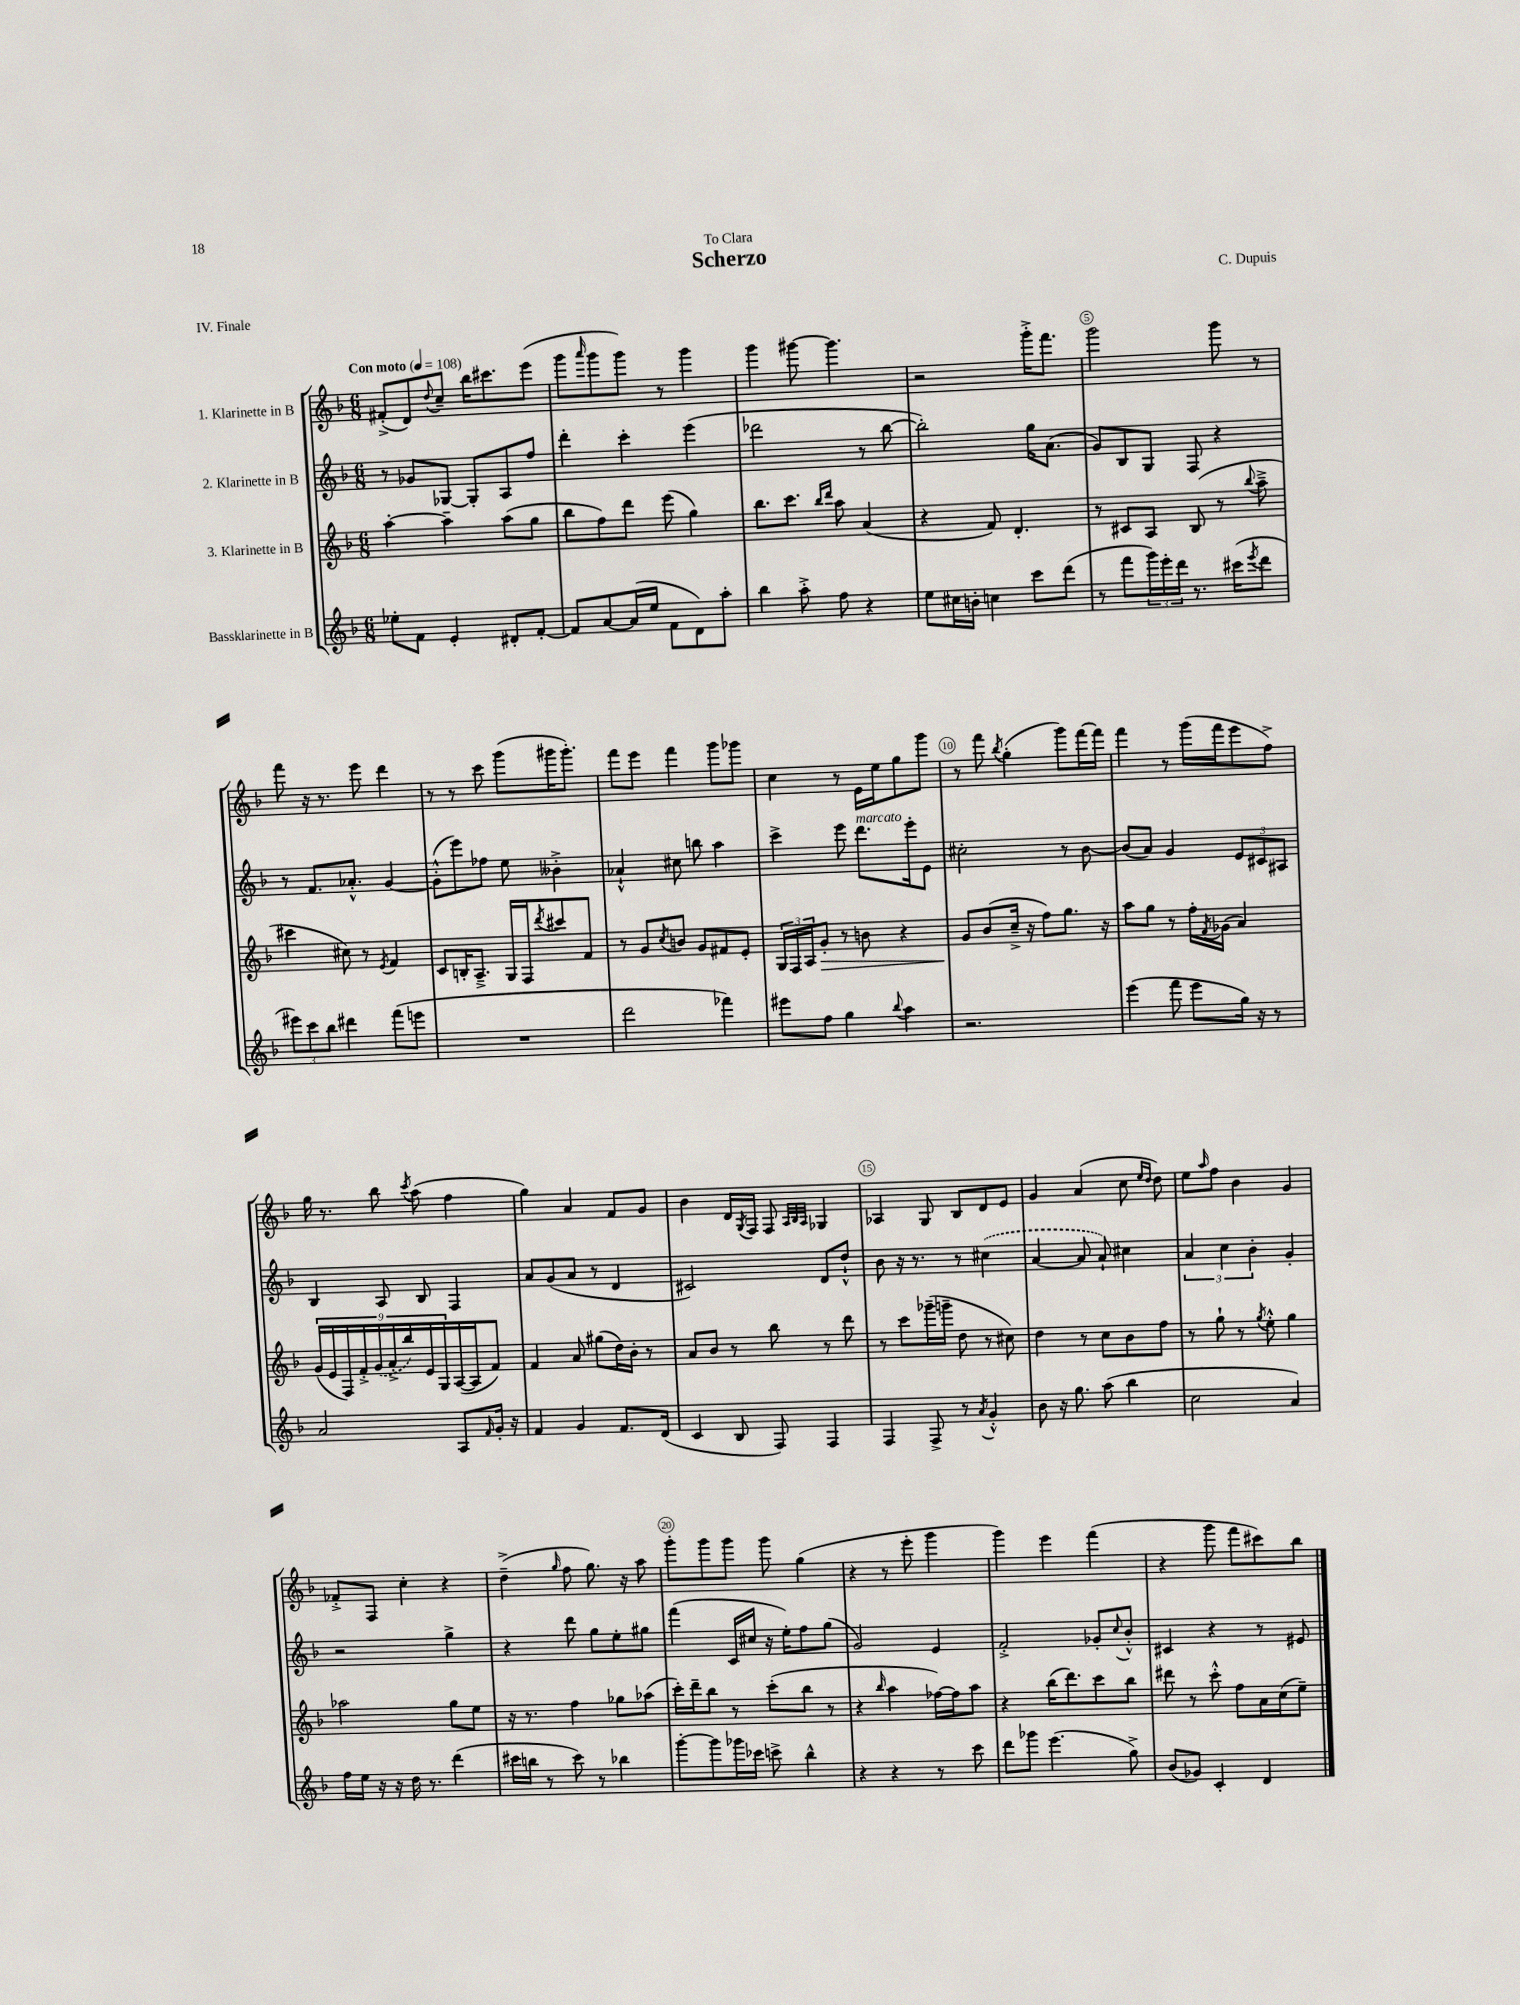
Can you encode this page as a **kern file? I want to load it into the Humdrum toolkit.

**kern	**kern	**kern	**kern
*staff4	*staff3	*staff2	*staff1
*clefG2	*clefG2	*clefG2	*clefG2
*k[b-]	*k[b-]	*k[b-]	*k[b-]
*M6/8	*M6/8	*M6/8	*M6/8
*MM108	*MM108	*MM108	*MM108
8ee-'\L	[4aa'\	8r	(8f#'^/L
8f\J	.	8g-/L	8d/)
.	.	.	8qqdd/
4e'/	4aa~\]	[8G-/J	8cc~/J
.	.	8G-'/]L	16bb-\LK
.	.	.	8.ccc#\
8d#'/L	(8aa\L	8A/	.
[8f'/J	8gg\J	8ff/J	(8eee\J
=	=	=	=
8f/]L	8bb-\L	4ddd'\	8ggg\L
.	.	.	16qqaaa/
[8a/	8ff\)	.	8ggg\
(16a/]L	8ddd\J	4ccc'\	8ggg\J)
16ee/JJ	.	.	.
8f\L	(8eee\	.	8r
8d\)	4gg\)	(4eee\	4ggg\
8aa'\J	.	.	.
=	=	=	=
4bb-\	8.bb-\L	2ddd-\	4ggg\
.	8.ccc\J	.	.
8aa'^\	.	.	[8ggg#\
.	16qqbb-/LL	.	.
.	16qqddd/JJ	.	.
8ff\	8aa\	.	4.ggg#\]
4r	(4a/	8r	.
.	.	[8bb-\	.
=	=	=	=
8ee\L	4r	2bb-'\])	2r
16cc#\L	.	.	.
16b'\JJ	.	.	.
4cc\	8f/)	.	.
.	4.d'/	.	.
8ccc\L	.	16gg\LK	16ggg'^\LK
.	.	(8.a\J	8.fff\J
(8ddd\J	.	.	.
=	=	=	=
8r	8r	8g/L)	2ggg\
8fff\L	8c#/L	8B-/	.
24ggg\L)	8A/J	8G/J	.
24eee'\	.	.	.
24ddd\JJ	.	.	.
8.r	(8B-/	8F/	.
.	8r	4r	8ggg\
(16ccc#\LK	.	.	.
8qeee/	8qqbb-/	.	.
8ddd\J	8aa~^\	.	8r
=	=	=	=
12eee#\L)	4ccc#\	8r	8fff\
12ccc\	.	.	.
.	.	8.f/L	16r
12bb-\J	.	.	.
.	.	.	8.r
4ddd#\	8cc#\)	.	.
.	.	8.a-'^^/J	.
.	8r	.	8eee\
.	8qe/	.	.
(8fff\L	4f/	[4g/	4ddd\
8eee\J	.	.	.
=	=	=	=
2.r	8c/L	(8g'^^\]L	8r
.	16B'/K	8eee\)	8r
.	8.A~^/J	.	.
.	.	8ff-\J	8ccc\
.	16G/LL	8ee\	(8ggg\L
.	16F/J	.	.
.	8qddd/	.	.
.	8ccc#/	4b--'^\	16ggg#\K
.	.	.	8.ggg#'\J)
.	8f/J	.	.
=	=	=	=
2ddd\	8r	4a-`^^/	8fff\L
.	8g/L	.	8eee\J
.	8qcc/	.	.
.	8b/J	8cc#\	4fff\
.	8g/L	8bb\	.
4fff-\)	8f#/	4aa\	8ggg\L
.	8e'/J	.	8ggg-\J
=	=	=	=
8eee#\L	24G/LL	4ccc^\	4cc\
.	24F/	.	.
.	24A/J	.	.
8ff\J	8g'/J	.	.
4gg\	8r	8eee\	8r
.	8b\	8.ddd\L	16e\LL
.	.	.	16ee\J
8qqbb-/	.	.	.
4aa\	4r	.	8gg\
.	.	16eee'\k	.
.	.	8e\J	8ggg\J
=	=	=	=
2.r	8g/L	2cc#'\	8r
.	(8b-/	.	8fff\
.	.	.	8qbb-/
.	16cc~^/Jk	.	(4gg'\
.	16r	.	.
.	8ff\L)	.	.
.	8.gg\J	8r	8ggg\L)
.	.	[8b-\	[16fff\L
.	16r	.	16fff\]JJ
=	=	=	=
(4eee\	8aa\L	(8b-/]L	4fff\
.	8gg\J	8a/J)	.
8fff\	8r	4g/	8r
8eee\L	16ff'\LL	.	(16ggg\LL
.	8qf/	.	.
.	(16g-\JJ	.	16fff\J
16gg\Jk)	4a/)	12e/L	8eee\
16r	.	.	.
.	.	12c#/	.
8r	.	.	8ff^\J)
.	.	12A#/J	.
=	=	=	=
2a/	(18g/LL	4B-/	16gg\
.	18e/	.	.
.	.	.	8.r
.	18F/)	.	.
.	18f'^/	.	.
.	(18g/	.	.
.	.	8A/	8bb-\
.	18a'^/	.	.
.	18bb-/)	.	.
.	.	.	8qccc/
.	.	8B-/	(8aa\
.	18e/	.	.
.	18G/	.	.
8A/L	([16A/	4F/	4ff\
.	16A/]J	.	.
16qqf/	.	.	.
16g'/Jk	8f/J)	.	.
16r	.	.	.
=	=	=	=
4f/	4f/	8a/L	4gg\)
.	.	(8g/	.
4g/	8a/	8a/J	4a/
.	(8gg#\L	8r	.
8.f/L	16dd\L)	4d/	8f/L
.	16b-'\JJ	.	.
.	8r	.	8g/J
(16d/Jk	.	.	.
=	=	=	=
4c/	8a/L	2c#/)	4b-\
.	8b-/J	.	.
8B-/	8r	.	16d/LL
.	.	.	8qG/
.	.	.	16F/JJ
8F/)	8bb-\	.	8F/
.	.	.	32qqA/LLL
.	.	.	32qqB-/
.	.	.	32qqA/JJJ
4F/	8r	8d/L	4G-/
.	8ddd\	8dd`^^/J	.
=	=	=	=
4F/	8r	8b-\	4A-/
.	8ccc\L	16r	.
.	.	8.r	.
8F^/	(16ggg-~\L	.	8G/
.	16ggg~\JJ	.	.
8r	8dd\	8r	8B-/L
8qa/	.	.	.
4g'^^/	8r	(4cc#\	8d/
.	8cc#\)	.	8e/J
=	=	=	=
8b-\	4dd\	[4a/	4g/
16r	.	.	.
8.gg\	.	.	.
.	8r	8a/]	(4a/
(8aa\	8cc\L	8a`/)	.
4bb-\	8b-\	4cc#\	8cc\
.	.	.	16qqee/LL
.	.	.	16qqdd/JJ
.	8ff\J	.	8dd\)
=	=	=	=
2cc\	8r	6a/	8ee\L
.	.	.	16qqaa/
.	8gg`\	.	8ff\J
.	.	6cc\	.
.	8r	.	4b-\
.	.	6b-'\	.
.	8qgg/	.	.
.	8ee'^^\	.	.
4a/)	4gg\	4g'/	4g/
=	=	=	=
16ff\LL	2aa-\	2r	8f-'^/L
16ee\JJ	.	.	.
16r	.	.	8F/J
16r	.	.	.
16dd\	.	.	4cc'\
8.r	.	.	.
(4ddd\	8gg\L	4gg^\	4r
.	8ee\J	.	.
=	=	=	=
16ccc#\LL	16r	4r	(4dd~^\
16bb\JJ	8.r	.	.
8r	.	.	.
.	.	.	16qqgg/
8ccc#\)	4ff\	8ddd\	8ff\
8r	.	8gg\L	8.gg\)
4bb-\	8gg-\L	8ee'\	.
.	.	.	16r
.	(8aa-\J	8gg#\J	8aa\
=	=	=	=
[8ggg'\L	16ccc'\LL)	(4fff\	8ggg'\L
.	16ddd~\J	.	.
8ggg\]	8bb-\J	.	8ggg\
16ggg-\L	8r	16c/LL	8ggg\J
16ccc-\JJ	.	16cc#/JJ	.
8ccc^\	(8ccc'\L	16r	8ggg\
.	.	16ee'\LK)	.
4bb-^^\	8bb-\J	8ff\	(4gg\
.	8r	(8gg\J	.
=	=	=	=
4r	4r	2g/)	4r
.	16qqbb-/	.	.
4r	4aa\	.	8r
.	.	.	8eee'\
8r	[16ff-\LL)	4e/	4ggg\
.	16ff-\]J	.	.
8ccc\	8aa\J	.	.
=	=	=	=
8ddd\L	4r	2f'^/	4ggg\)
8ggg-\J	.	.	.
(4.eee\	(16bb-\LK	.	4eee\
.	8.ddd\)	.	.
.	8ccc\	8g-'/L	(4fff\
.	.	8qqcc/	.
8gg^\)	8bb-\J	8b-'^^/J	.
=	=	=	=
(8b-/L	8ddd#\	4c#/	4r
8g-/J)	8r	.	.
4c'/	8ccc'^^\	4r	8ggg\
.	8ff\L	.	8fff\L
4d/	16a\L	8r	8ccc#\)
.	(16cc\J	.	.
.	8ee~\J)	8e#/	8bb-\J
==	==	==	==
*-	*-	*-	*-
